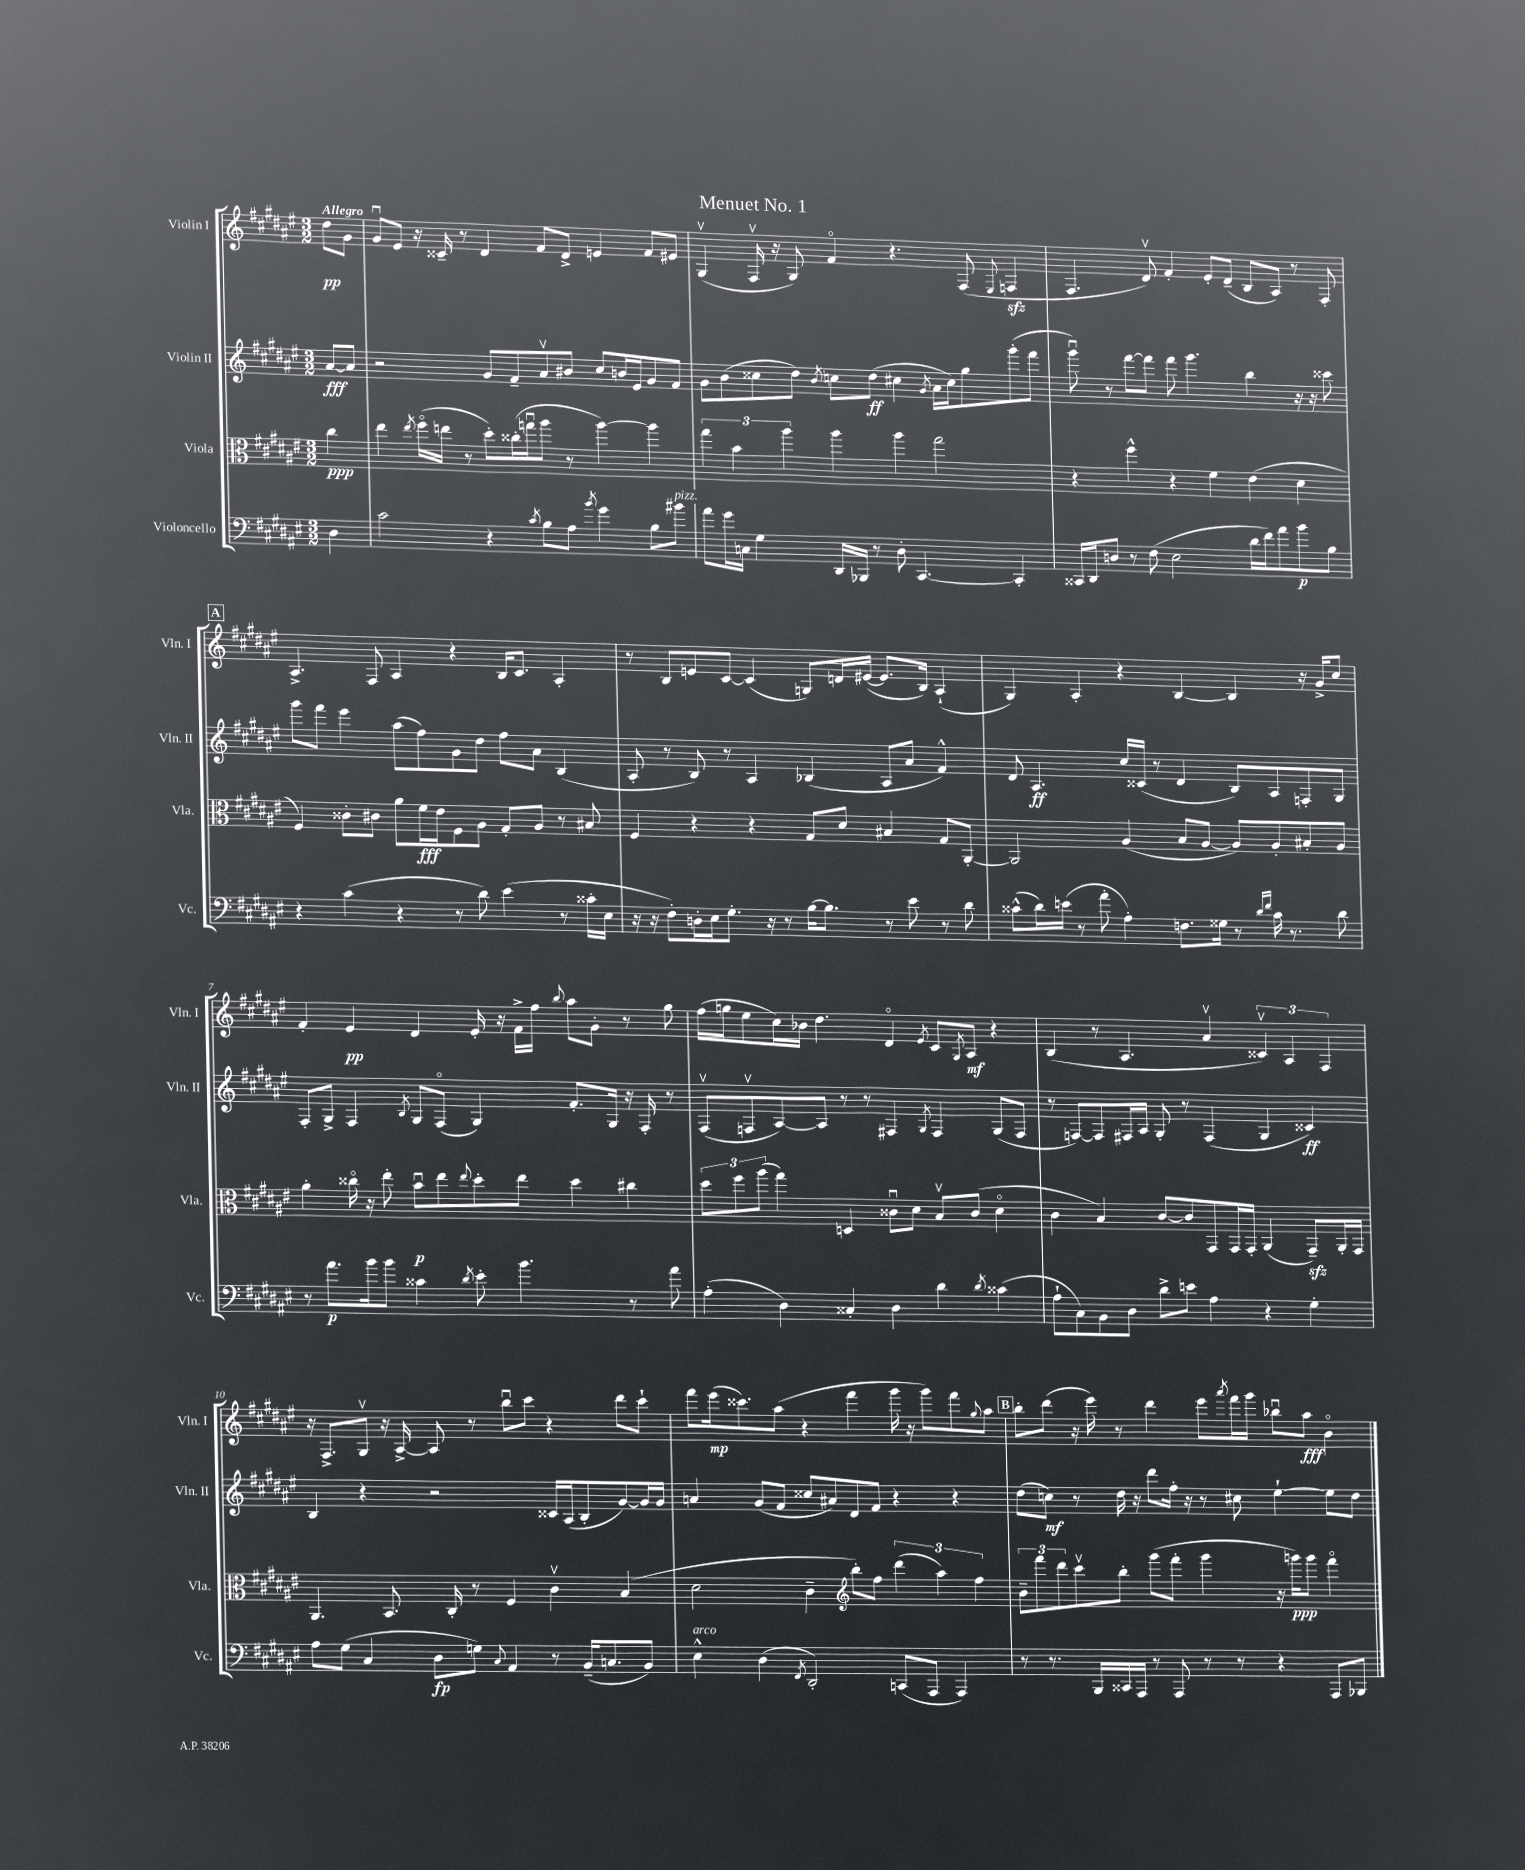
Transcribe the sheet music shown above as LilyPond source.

\header { title = "Menuet No. 1" }
<<
\new StaffGroup <<
\new Staff = "s0" \with { instrumentName = "Violin I" shortInstrumentName = "Vln. I" } {
    \clef treble \key fis \major \numericTimeSignature \time 3/2 \partial 4 \tempo "Allegro"
    dis''8\pp gis'8 |
    gis'8\downbow eis'8 r16 cisis'16-- r8 dis'4 fis'8 dis'8-> e'4 fis'8 eis'8 |
    gis4\upbow( fis16\upbow r16 gis8) fis'4\flageolet r4. fis8( \appoggiatura { eis8 } f4\sfz |
    fis4. dis'8\upbow) fis'4-. eis'8-. dis'8--( b8 ais8) r8 fis8-. |
    \mark \markup { \box "A" } ais4.-> fis8 ais4 r4 b16 cis'8. ais4-. |
    r8 b8 e'8 cis'8~ cis'4( g8) d'16 eis'16~( eis'8. b16) ais4-!( |
    gis4) ais4-. r4 b4~ b4 r16 gis'16-> cis''8 |
    fis'4-. eis'4\pp dis'4 eis'16-. r16 fis'16-> fis''16 \appoggiatura { b''8 } ais''8 gis'8-. r8 gis''8 |
    fis''16( g''16 eis''8 cis''16) bes'16 dis''4. dis'4\flageolet \acciaccatura { eis'8 } cis'8 \acciaccatura { gis8 } ais8\mf r4 |
    b4( r8 ais4. ais'4\upbow \tuplet 3/2 { cisis'4\upbow) ais4 fis4 } |
    r16 fis8.-> gis8\upbow r16 ais16~-> ais8 r8 b''8\downbow cis'''8 r4 dis'''8 cis'''8-! |
    fis'''8 eis'''16\mp( cisis'''8.) ais''8( r4 fis'''4 gis'''16 r16 gis'''8) fis'''8 \appoggiatura { gis''8 } ais''8 |
    \mark \markup { \box "B" } b''8-. dis'''8( r16 eis'''16) r8 dis'''4 eis'''8 \acciaccatura { ais'''8 } fis'''16 gis'''16 bes''8\downbow ais''8\fff b'4\flageolet \bar "|." |
}
\new Staff = "s1" \with { instrumentName = "Violin II" shortInstrumentName = "Vln. II" } {
    \clef treble \key fis \major \numericTimeSignature \time 3/2 \partial 4
    ais'8~\fff ais'8 |
    r2 gis'8 fis'8-- ais'8\upbow bis'8 cis''8 b'16 eis'16 gis'8 fis'8 |
    gis'8 b'8( cisis''8 dis''8) \acciaccatura { b'8 } c''8 dis''8\ff( cis''4 \acciaccatura { gis'8 } ais'16 cis''16) gis''8 gis'''8-.( fis'''8 |
    gis'''8\downbow) r8 fis'''8~ fis'''8 fis'''8 gis'''4. b''4 r16 r16 cisis'''8 |
    \mark \markup { \box "A" } gis'''8 fis'''8 eis'''4 ais''8( fis''8) gis'8 dis''8 fis''8 ais'8 b4( |
    ais8-. r8 b8) r8 ais4 bes4( ais8 ais'8 fis'4-^) |
    dis'8 ais4.\ff cis''16 cisis'16( r8 dis'4 b8) ais8 f8-. gis8 |
    fis8-. gis8-> fis4 \acciaccatura { b8 } gis8 fis8\flageolet( gis4) fis'8.-. gis16 r16 fis16-. r8 |
    fis8\upbow( f8\upbow ais8~) ais8 r8 r8 fis4 \acciaccatura { gis8 } fis4 gis8( fis8 |
    r8 f8~) f8 fis16 ais16 gis8-. r8 fis4( gis4 cisis'4\ff) |
    b4 r4 r2 cisis'16 ais16( b8-. gis'8~) gis'16 gis'16 |
    a'4 gis'8( fis'8 cisis''8 ais'8) dis'8 fis'8 r4 r4 |
    \mark \markup { \box "B" } dis''8( c''8\mf) r8 dis''16 r16 dis'''8 fis''16-. r16 r8 cis''8 eis''4~-! eis''8 dis''8 \bar "|." |
}
\new Staff = "s2" \with { instrumentName = "Viola" shortInstrumentName = "Vla." } {
    \clef alto \key fis \major \numericTimeSignature \time 3/2 \partial 4
    cis''4\ppp |
    eis''4 \acciaccatura { eis''8 } fis''16\flageolet( e''16 r8 dis''8-.) cisis''16-.( g''16\downbow ais''8 r8 ais''4~) ais''4 |
    \tuplet 3/2 { gis''4 b'4 ais''4 } ais''4 ais''4 gis''2 |
    r4 fis''4-^ r4 fis'4 eis'4( dis'4 |
    \mark \markup { \box "A" } fis4) cisis'8-. cis'8 ais'8 fis'16\fff eis'16 fis8 ais8 gis8-. ais8 r8 bis8 |
    fis4 r4 r4 gis8 dis'8 bis4 gis8 ais,8~-. |
    ais,2 ais4( b8 ais8~ ais8) ais8-. bis8-. ais8 |
    ais'4-. cisis''16\flageolet r16 eis''8-. b'8\downbow\p eis''8 \appoggiatura { eis''8 } dis''8-. eis''8 dis''4 cis''4 |
    \tuplet 3/2 { dis''8 fis''8 ais''8( } gis''4) d4 cisis'8\downbow dis'8 b8\upbow cisis'8( dis'4\flageolet |
    cis'4 b4) cis'8~ cis'8 gis,8 gis,16 gis,16-. ais,4( gis,8--\sfz) ais,16-. gis,16 |
    ais,4. b,8. cis16-. r8 fis4 cis'4\upbow b4( |
    dis'2 cis'4-- \clef treble b''8-.) fis''8 \tuplet 3/2 { dis'''4( ais''4) fis''4 } |
    \mark \markup { \box "B" } \tuplet 3/2 { b'8-- fis'''8 dis'''8 } cis'''8\upbow b''8-. gis'''8( fis'''8-. gis'''4 r16 g'''16\ppp) g'''8 fis'''4\flageolet \bar "|." |
}
\new Staff = "s3" \with { instrumentName = "Violoncello" shortInstrumentName = "Vc." } {
    \clef bass \key fis \major \numericTimeSignature \time 3/2 \partial 4
    dis4 |
    cis'2 r4 \acciaccatura { cis'8 } b8 ais8 \acciaccatura { b'8 } gis'4 b8 bis'8^\markup { \italic "pizz." } |
    ais'8 gis'16 c16 gis4 dis,16 bes,,16 r8 dis8-. cis,4.~ cis,4-. |
    cisis,16 dis,16 d8 r8 fis8( eis2 dis'16 fis'16) ais'8 b'8\p b8 |
    \mark \markup { \box "A" } r4 cis'4( r4 r8 dis'8) eis'4( r8 cisis'16-. eis16 |
    r16 r16 fis8-.) d16-. eis16 gis8.-. r16 r8 b16~ b8. r8 eis'8 r8 dis'8 |
    cisis'8-^( dis'16) e'16( r8 ais'8-. ais4-.) f8. gisis16 r8 \grace { dis'16 fis'16 } cisis'16 r8. dis'8 |
    r8 ais'8.\p b'16 b'8 cisis'4 \acciaccatura { dis'8 } eis'8-. b'4. r8 ais'8 |
    ais4-.( dis4) cisis4-. dis4 dis'4 \acciaccatura { dis'8 } cisis'4( |
    ais8-! cis8) b,8 dis8 dis'8-> e'8 ais4 r4 gis4-. |
    ais8 gis8( cis4 dis8\fp g8) \appoggiatura { cis8 } ais,4 r8 b,16--( c8. b,8) |
    eis4-^^\markup { \italic "arco" } dis4( \acciaccatura { fis,8 } dis,2-.) c,8( ais,,8 ais,,4) |
    \mark \markup { \box "B" } r8 r8. b,,16 cisis,16 ais,,16 r8 ais,,8 r8 r8 r4 ais,,8 bes,,8 \bar "|." |
}
>>
>>
